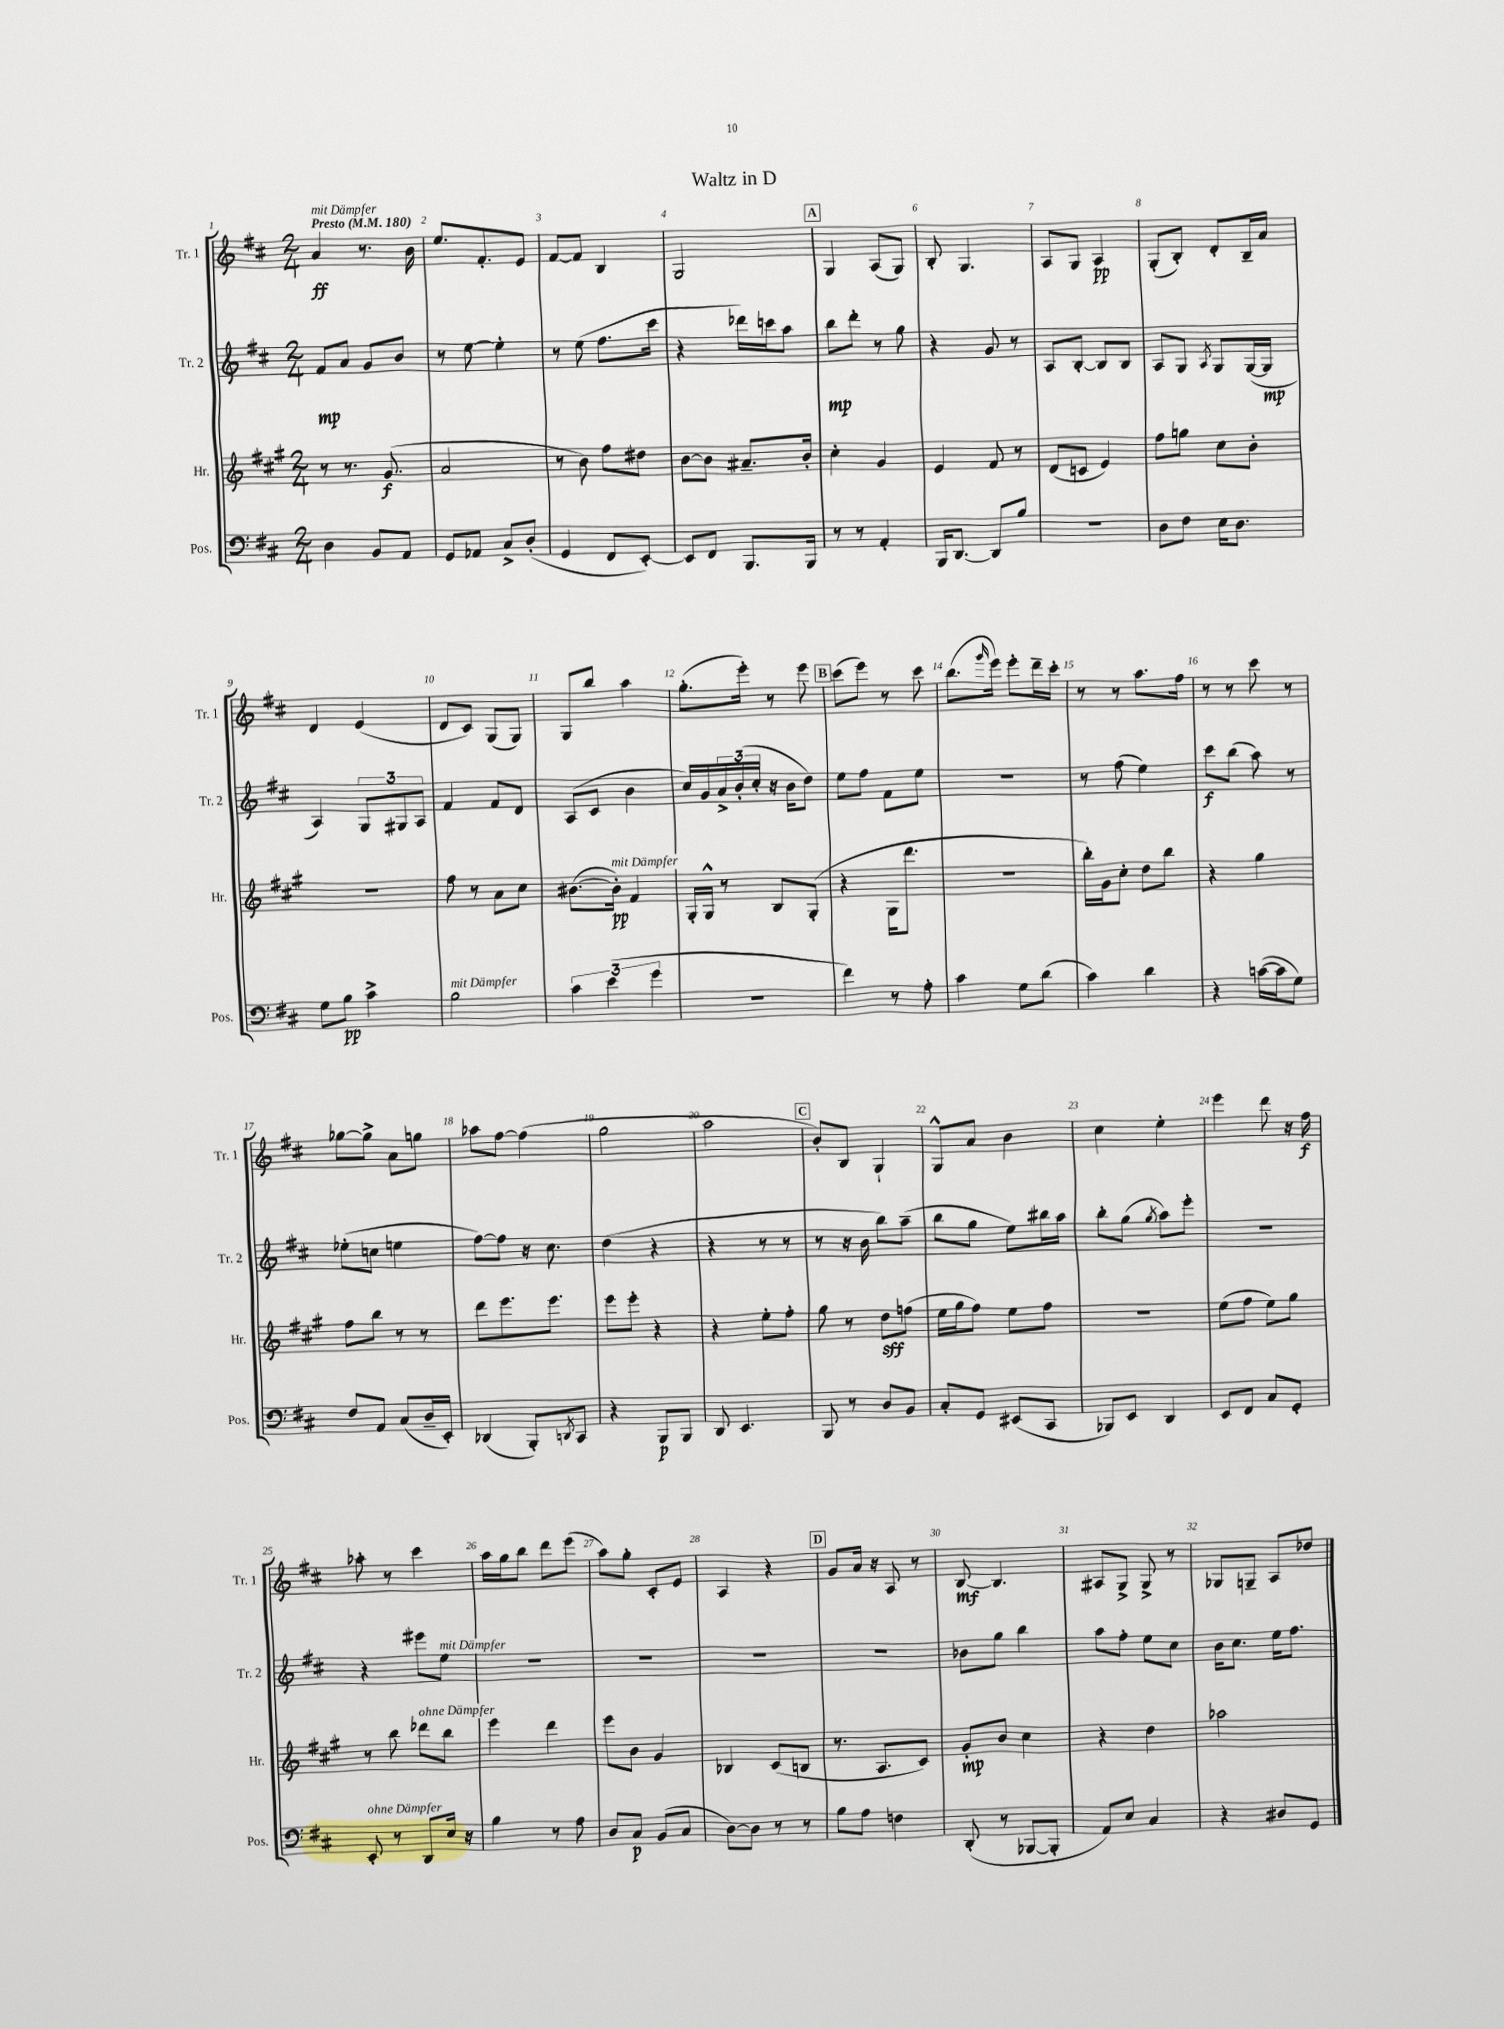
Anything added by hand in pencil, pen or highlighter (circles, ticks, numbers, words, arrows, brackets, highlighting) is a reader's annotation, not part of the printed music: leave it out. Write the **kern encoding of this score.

**kern	**dynam	**kern	**dynam	**kern	**dynam	**kern	**dynam
*part4	*part4	*part3	*part3	*part2	*part2	*part1	*part1
*staff4	*staff4	*staff3	*staff3	*staff2	*staff2	*staff1	*staff1
*I"Pos.	*	*I"Hr.	*	*I"Tr. 2	*	*I"Tr. 1	*
*I'Pos.	*	*I'Hr.	*	*I'Tr. 2	*	*I'Tr. 1	*
*clefF4	*	*clefG2	*	*clefG2	*	*clefG2	*
*k[f#c#]	*	*k[f#c#g#]	*	*k[f#c#]	*	*k[f#c#]	*
*M2/4	*	*M2/4	*	*M2/4	*	*M2/4	*
*MM180	*	*MM180	*	*MM180	*	*MM180	*
=1	=1	=1	=1	=1	=1	=1	=1
!	!	!	!	!	!	!LO:TX:a:B:t=Presto	!
!	!	!	!	!	!	!LO:TX:a:i:t=mit Dämpfer	!
4D\	.	8r	.	8f#/L	mp	4a/	ff
.	.	8.r	.	8a/J	.	.	.
8BB/L	.	.	.	8g/L	.	8.r	.
.	.	(8.g#/	f	.	.	.	.
8AA/J	.	.	.	8b/J	.	.	.
.	.	.	.	.	.	16b\	.
=2	=2	=2	=2	=2	=2	=2	=2
8GG/L	.	2a/	.	8r	.	8.ee/L	.
8AA-X/J	.	.	.	[8ee\	.	.	.
.	.	.	.	.	.	8.f#'/	.
8C#^/L	.	.	.	4ee'\]	.	.	.
(8D'/J	.	.	.	.	.	8e/J	.
=3	=3	=3	=3	=3	=3	=3	=3
4GG/	.	8r	.	8r	.	[8f#/L	.
.	.	8b\)	.	(8ee\	.	8f#/J]	.
8FF#/L	.	8ff#\L	.	8.ff#\L	.	4B/	.
[8EE'/J)	.	8dd#X\J	.	.	.	.	.
.	.	.	.	16ccc#\Jk	.	.	.
=4	=4	=4	=4	=4	=4	=4	=4
8EE/L]	.	[8b\L	.	4r	.	2G/	.
8FF#/J	.	8b\J]	.	.	.	.	.
8.BBB/L	.	8.a#X~/L	.	16ddd-X\LL)	.	.	.
.	.	.	.	16cccn\J	.	.	.
.	.	.	.	8aa\J	.	.	.
16BBB/Jk	.	16b'/Jk	.	.	.	.	.
!!LO:REH:place=s1:t=A
=5	=5	=5	=5	=5	=5	=5	=5
8r	.	4cc#'\	.	8bb\L	mp	4G/	.
8r	.	.	.	8ddd'\J	.	.	.
4AA'/	.	4g#/	.	8r	.	(8A/L	.
.	.	.	.	8gg\	.	8G/J)	.
=6	=6	=6	=6	=6	=6	=6	=6
16BBB/KL	.	4e/	.	4r	.	8B'/	.
[8.DD/J	.	.	.	.	.	.	.
.	.	.	.	.	.	4.G/	.
8DD/L]	.	8f#/	.	8g/	.	.	.
8B/J	.	8r	.	8r	.	.	.
=7	=7	=7	=7	=7	=7	=7	=7
2r	.	(8d/L	.	8A/L	.	8A/L	.
.	.	8cn/J	.	[8B'/J	.	8G/J	.
.	.	4e/)	.	8B/L]	.	4A/	pp
.	.	.	.	8B/J	.	.	.
=8	=8	=8	=8	=8	=8	=8	=8
8D\L	.	8ff#\L	.	8A/L	.	(8G'/L	.
8F#\J	.	8ggn\J	.	8G/J	.	8B'/J)	.
.	.	.	.	8qA/	.	.	.
16E\KL	.	8cc#\L	.	8G/L	.	8d'/L	.
8.D\J	.	.	.	.	.	.	.
.	.	8b'\J	.	([16G/L	.	16B~/L	.
.	.	.	.	16G/JJ]	mp	16a/JJ	.
!!LO:LB:g=z
=9	=9	=9	=9	=9	=9	=9	=9
8G\L	.	2r	.	4A/)	.	4d/	.
8B\J	pp	.	.	.	.	.	.
4c#^\	.	.	.	12G/L	.	(4e/	.
.	.	.	.	12G#X/	.	.	.
.	.	.	.	12A/J	.	.	.
=10	=10	=10	=10	=10	=10	=10	=10
!LO:TX:a:i:t=mit Dämpfer	!	!	!	!	!	!	!
2B\	.	8ff#\	.	4f#/	.	8d/L	.
.	.	8r	.	.	.	8c#/J)	.
.	.	8a\L	.	8f#/L	.	(8G/L	.
.	.	8cc#\J	.	8d/J	.	8G/J)	.
=11	=11	=11	=11	=11	=11	=11	=11
6c#\	.	([8.b#X\L	.	(8A/L	.	8G/L	.
.	.	.	.	8c#/J	.	8bb/J	.
(6e\	.	.	.	.	.	.	.
!	!	!LO:TX:a:i:t=mit Dämpfer	!	!	!	!	!
.	.	16b#'\Jk])	pp	.	.	.	.
.	.	4f#/	.	4b\	.	4aa\	.
6g\	.	.	.	.	.	.	.
=12	=12	=12	=12	=12	=12	=12	=12
2r	.	16G#'/LL	.	16cc#/LL)	.	(8.gg'\L	.
.	.	16G#^^/JJ	.	16g/	.	.	.
.	.	8r	.	24a^/	.	.	.
.	.	.	.	(24b'/	.	.	.
.	.	.	.	.	.	16eee'\Jk)	.
.	.	.	.	24cc#'/JJ	.	.	.
.	.	8B/L	.	16r	.	8r	.
.	.	.	.	16b\KL	.	.	.
.	.	(8G#'/J	.	8dd\J)	.	8eee\	.
!!LO:REH:place=s1:t=B
=13	=13	=13	=13	=13	=13	=13	=13
4f#\)	.	4r	.	8ee\L	.	(8ccc#\L	.
.	.	.	.	8ff#\J	.	8eee\J)	.
8r	.	16G#\KL	.	8f#\L	.	8r	.
.	.	8.ddd\J	.	.	.	.	.
8A'\	.	.	.	8ee\J	.	8ccc#\	.
=14	=14	=14	=14	=14	=14	=14	=14
4c#\	.	2r	.	2r	.	(8.bb\L	.
.	.	.	.	.	.	16qqggg/	.
.	.	.	.	.	.	16eee\Jk)	.
8G\L	.	.	.	.	.	8eee'\L	.
(8d\J	.	.	.	.	.	16ddd~\L	.
.	.	.	.	.	.	16ccc#'\JJ	.
=15	=15	=15	=15	=15	=15	=15	=15
4c#\)	.	16bb'\LL)	.	8r	.	8r	.
.	.	16g#\J	.	.	.	.	.
.	.	8cc#'\J	.	(8ff#\	.	8r	.
4d\	.	8dd\L	.	4ee\)	.	8.aa\L	.
.	.	8bb\J	.	.	.	.	.
.	.	.	.	.	.	16ff#\Jk	.
=16	=16	=16	=16	=16	=16	=16	=16
4r	.	4r	.	8ccc#\L	f	8r	.
.	.	.	.	(8bb\J	.	8r	.
([16cn\LL	.	4gg#\	.	8aa\)	.	8ccc#\	.
16c\J]	.	.	.	.	.	.	.
8G\J)	.	.	.	8r	.	8r	.
!!LO:LB:g=z
=17	=17	=17	=17	=17	=17	=17	=17
8F#/L	.	8ff#\L	.	(8ee-X'\L	.	[8gg-X\L	.
8AA/J	.	8bb\J	.	8ccn\J	.	8gg-^\J]	.
(8C#/L	.	8r	.	4een\	.	8a\L	.
16D~/L	.	8r	.	.	.	8ggn\J	.
16EE'/JJ)	.	.	.	.	.	.	.
=18	=18	=18	=18	=18	=18	=18	=18
(4DD-X/	.	8ddd\L	.	[8ff#\L)	.	8aa-X\L	.
.	.	8.eee\	.	8ff#\J]	.	[8ff#\J	.
8BBB'/L)	.	.	.	16r	.	(4ff#\]	.
.	.	8.eee\J	.	8.cc#\	.	.	.
8qDDn/	.	.	.	.	.	.	.
8CC#/J	.	.	.	.	.	.	.
=19	=19	=19	=19	=19	=19	=19	=19
4r	.	8eee\L	.	(4dd\	.	2gg\	.
.	.	8eee'\J	.	.	.	.	.
8BBB/L	p	4r	.	4r	.	.	.
8BBB/J	.	.	.	.	.	.	.
=20	=20	=20	=20	=20	=20	=20	=20
8DD/	.	4r	.	4r	.	2aa\	.
4.EE/	.	.	.	.	.	.	.
.	.	8ee'\L	.	8r	.	.	.
.	.	8ff#'\J	.	8r	.	.	.
!!LO:REH:place=s1:t=C
=21	=21	=21	=21	=21	=21	=21	=21
8BBB/	.	8gg#\	.	8r	.	8b'/L)	.
8r	.	8r	.	16r	.	8B/J	.
.	.	.	.	16b\	.	.	.
8D/L	.	8dd\L	sff	8bb\L)	.	4G`/	.
8BB/J	.	(8ffn\J	.	(8aa~\J	.	.	.
=22	=22	=22	=22	=22	=22	=22	=22
8C#'/L	.	16ee\LL	.	8bb\L	.	8G^^/L	.
.	.	16gg#\J	.	.	.	.	.
8GG/J	.	8ff#\J)	.	8gg\J	.	8a/J	.
(8EE#X/L	.	8ee\L	.	8ee\L)	.	4b\	.
8CC#/J	.	8ff#\J	.	16bb#X\L	.	.	.
.	.	.	.	16aa\JJ	.	.	.
=23	=23	=23	=23	=23	=23	=23	=23
8BBB-X/L)	.	2r	.	8bb'\L	.	4cc#\	.
8EE/J	.	.	.	(8gg\J	.	.	.
.	.	.	.	8qgg/	.	.	.
4DD/	.	.	.	8aa\L)	.	4ee'\	.
.	.	.	.	8eee'\J	.	.	.
=24	=24	=24	=24	=24	=24	=24	=24
8EE/L	.	(8ee\L	.	2r	.	4eee\	.
8FF#/J	.	8ff#\J	.	.	.	.	.
8C#/L	.	8ee\L)	.	.	.	8ddd\	.
8GG'/J	.	8gg#\J	.	.	.	16r	.
.	.	.	.	.	.	16ff#\	f
!!LO:LB:g=z
=25	=25	=25	=25	=25	=25	=25	=25
!LO:TX:a:i:t=ohne Dämpfer	!	!	!	!	!	!	!
8EE'/	.	8r	.	4r	.	8aa-X'\	.
8r	.	8bb\	.	.	.	8r	.
!	!	!LO:TX:a:i:t=ohne Dämpfer	!	!	!	!	!
8DD/L	.	8ddd-X\L	.	8eee#X\L	.	4ccc#\	.
!	!	!	!	!LO:TX:a:i:t=mit Dämpfer	!	!	!
16E/Jk	.	8bb\J	.	8ee\J	.	.	.
16r	.	.	.	.	.	.	.
=26	=26	=26	=26	=26	=26	=26	=26
4B\	.	4eee\	.	2r	.	16aa\LL	.
.	.	.	.	.	.	16gg\J	.
.	.	.	.	.	.	8bb\J	.
8r	.	4ddd\	.	.	.	8ddd\L	.
8A\	.	.	.	.	.	(8eee\J	.
=27	=27	=27	=27	=27	=27	=27	=27
8D/L	.	8eee\L	.	2r	.	8aa\L)	.
8C#/J	p	8b\J	.	.	.	8gg'\J	.
(8BB/L	.	4g#/	.	.	.	8c#'/L	.
8C#/J	.	.	.	.	.	8e/J	.
=28	=28	=28	=28	=28	=28	=28	=28
[8D\L)	.	4B-X/	.	2r	.	4A/	.
8D\J]	.	.	.	.	.	.	.
8r	.	(8c#/L	.	.	.	4r	.
8r	.	8Bn/J	.	.	.	.	.
!!LO:REH:place=s1:t=D
=29	=29	=29	=29	=29	=29	=29	=29
8B\L	.	8.r	.	2r	.	8g/L	.
8A\J	.	.	.	.	.	16a/Jk	.
.	.	8.A/L	.	.	.	16r	.
4Fn\	.	.	.	.	.	8A/	.
.	.	8c#/J)	.	.	.	8r	.
=30	=30	=30	=30	=30	=30	=30	=30
(8DD'/	.	8g#'/L	mp	8b-X\L	.	[8B/	mf
8r	.	8b/J	.	8gg\J	.	4.B/]	.
[8BBB-X/L	.	4cc#\	.	4bb\	.	.	.
8BBB-'/J]	.	.	.	.	.	.	.
=31	=31	=31	=31	=31	=31	=31	=31
8AA/L)	.	4r	.	8aa\L	.	8A#X/L	.
8E/J	.	.	.	8ff#'\J	.	8G^/J	.
4C#/	.	4dd\	.	8ee\L	.	8G^/	.
.	.	.	.	8cc#\J	.	8r	.
=32	=32	=32	=32	=32	=32	=32	=32
4r	.	2aa-X\	.	16b\KL	.	8G-X/L	.
.	.	.	.	8.cc#\J	.	.	.
.	.	.	.	.	.	8Gn~/J	.
8D#X/L	.	.	.	16ee\KL	.	8A/L	.
.	.	.	.	8.ff#\J	.	.	.
8GG/J	.	.	.	.	.	8dd-X/J	.
==	==	==	==	==	==	==	==
*-	*-	*-	*-	*-	*-	*-	*-
